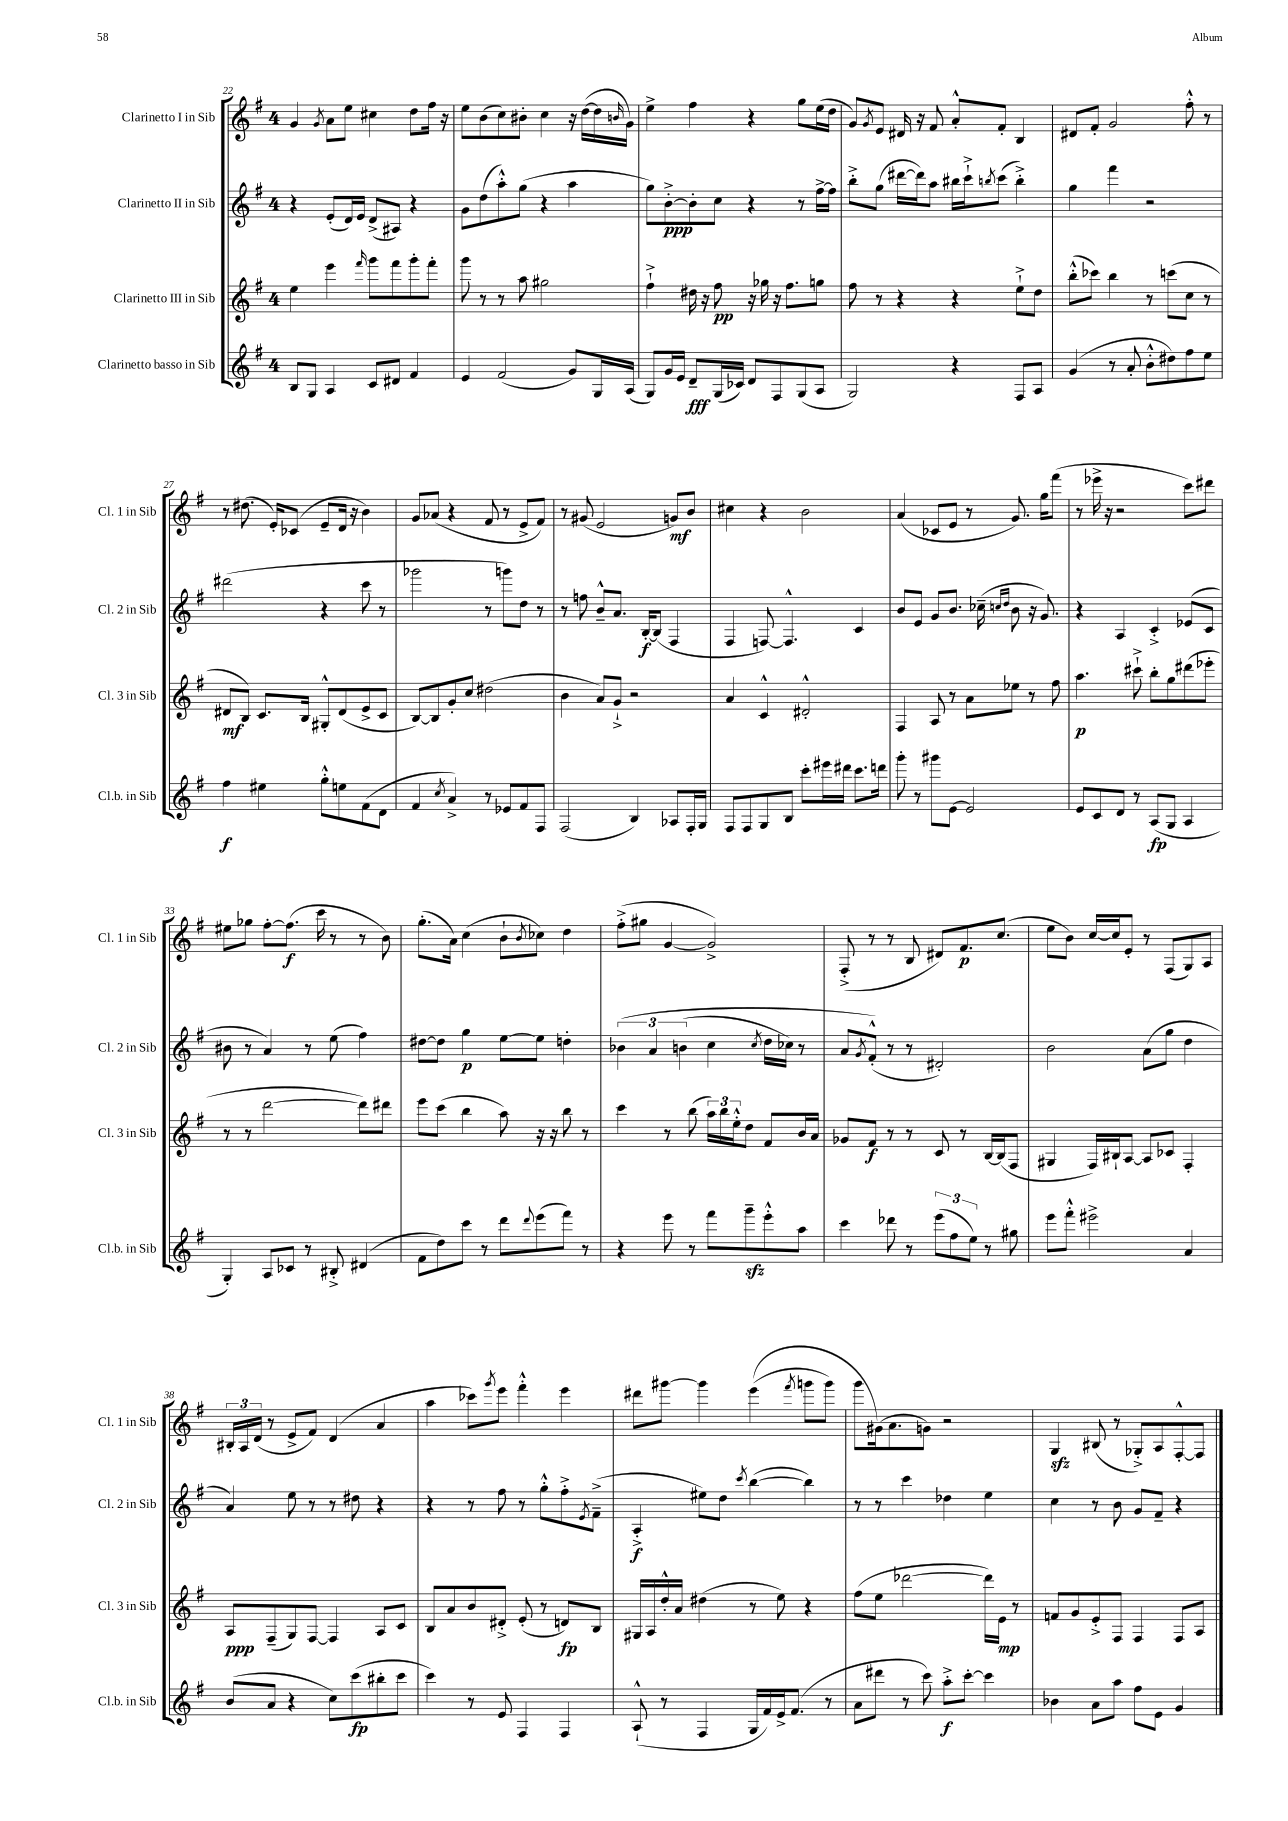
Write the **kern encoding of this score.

**kern	**dynam	**kern	**dynam	**kern	**dynam	**kern	**dynam
*part4	*part4	*part3	*part3	*part2	*part2	*part1	*part1
*staff4	*staff4	*staff3	*staff3	*staff2	*staff2	*staff1	*staff1
*I"Clarinetto basso in Sib	*	*I"Clarinetto III in Sib	*	*I"Clarinetto II in Sib	*	*I"Clarinetto I in Sib	*
*I'Cl.b. in Sib	*	*I'Cl. 3 in Sib	*	*I'Cl. 2 in Sib	*	*I'Cl. 1 in Sib	*
*clefG2	*	*clefG2	*	*clefG2	*	*clefG2	*
*k[f#]	*	*k[f#]	*	*k[f#]	*	*k[f#]	*
*M4/4	*	*M4/4	*	*M4/4	*	*M4/4	*
=22	=22	=22	=22	=22	=22	=22	=22
8B/L	.	4ee\	.	4r	.	4g/	.
8G/J	.	.	.	.	.	.	.
.	.	.	.	.	.	8qg/	.
4A/	.	4eee\	.	(8e'/L	.	8a\L	.
.	.	.	.	16d/L)	.	8ee\J	.
.	.	.	.	16e/JJ	.	.	.
.	.	16qqfff#/	.	.	.	.	.
8c/L	.	8ggg\L	.	(8d^/L	.	4cc#X\	.
8d#X/J	.	8fff#\	.	8A#X/J)	.	.	.
4f#/	.	8ggg'\	.	4r	.	8dd\L	.
.	.	8fff#'\J	.	.	.	16ff#\Jk	.
.	.	.	.	.	.	16r	.
=23	=23	=23	=23	=23	=23	=23	=23
4e/	.	8ggg\	.	8g\L	.	8ee\L	.
.	.	8r	.	(8dd\	.	(8b\	.
(2f#/	.	8r	.	8aa'^^\)	.	8cc\)	.
.	.	8aa\	.	(8gg\J	.	8b#X'\J	.
.	.	2gg#X\	.	4r	.	4cc\	.
8g/L)	.	.	.	4aa\	.	16r	.
.	.	.	.	.	.	([16dd\LL	.
16G/L	.	.	.	.	.	16dd\]	.
.	.	.	.	.	.	16qqbn/	.
(16A/JJ	.	.	.	.	.	16g\JJ)	.
=24	=24	=24	=24	=24	=24	=24	=24
8G/L)	.	4ff#`^\	.	8gg\L)	.	4ee^\	.
16g/L	.	.	.	[8b'^\	ppp	.	.
16e/JJ	.	.	.	.	.	.	.
8d~/L	fff	16dd#X\	.	8b'\]	.	4ff#\	.
.	.	16r	.	.	.	.	.
(16G/L	.	8ff#\	pp	8cc\J	.	.	.
16c-X/JJ)	.	.	.	.	.	.	.
8d/L	.	16r	.	4r	.	4r	.
.	.	16gg-X\	.	.	.	.	.
8F#/	.	16r	.	.	.	.	.
.	.	8.ff#\L	.	.	.	.	.
(8G/	.	.	.	8r	.	8gg\L	.
8A/J	.	8ggn\J	.	[16ff#^\LL	.	(16ee\L	.
.	.	.	.	16ff#\JJ]	.	16dd\JJ	.
=25	=25	=25	=25	=25	=25	=25	=25
2G/)	.	8ff#\	.	8bb'^\L	.	8g/L)	.
.	.	.	.	.	.	8qg/	.
.	.	8r	.	(8gg\J	.	8e/J	.
.	.	4r	.	[16ddd#X\LL	.	16d#X/	.
.	.	.	.	16ddd#\J])	.	16r	.
.	.	.	.	8aa\J	.	8f#/	.
4r	.	4r	.	16bb#X\LL	.	8a'^^/L	.
.	.	.	.	16ccc`^\J	.	.	.
.	.	.	.	8qbbn/	.	.	.
.	.	.	.	(8ccc\J	.	8f#'/J	.
8F#/L	.	8ee`^\L	.	4bb'^\)	.	4B/	.
8A/J	.	8dd\J	.	.	.	.	.
=26	=26	=26	=26	=26	=26	=26	=26
(4g/	.	(8bb'^^\L	.	4gg\	.	8d#X/L	.
.	.	8ccc-X\J)	.	.	.	8f#'/J	.
8r	.	4bb\	.	4fff#\	.	2g/	.
8a'/	.	.	.	.	.	.	.
8b'^^\L	.	8r	.	2r	.	.	.
8dd#X\)	.	(8cccn\L	.	.	.	.	.
8ff#\	.	8cc\J	.	.	.	8ff#'^^\	.
8ee\J	.	8r	.	.	.	8r	.
!!LO:LB:g=z
=27	=27	=27	=27	=27	=27	=27	=27
4ff#\	f	8d#X/L	mf	(2ddd#X\	.	8r	.
.	.	8B/J)	.	.	.	(8.dd#X\	.
4ee#X\	.	8.c/L	.	.	.	.	.
.	.	.	.	.	.	16e'/KL)	.
.	.	.	.	.	.	(8c-X/J	.
.	.	16B/Jk	.	.	.	.	.
8gg'^^\L	.	8G#X'^^/L	.	4r	.	8e~/L	.
8een\	.	(8d#/	.	.	.	16d/Jk	.
.	.	.	.	.	.	16r	.
(8f#\	.	8e^/	.	8ccc\	.	4b\)	.
8d\J	.	8c/J	.	8r	.	.	.
=28	=28	=28	=28	=28	=28	=28	=28
4f#/	.	[8B/L)	.	2ggg-X\	.	8g/L	.
.	.	8B/]	.	.	.	(8a-X/J	.
8qcc/	.	.	.	.	.	.	.
4a^/)	.	8g'/	.	.	.	4r	.
.	.	8cc/J	.	.	.	.	.
8r	.	(2dd#X\	.	8r	.	8f#/	.
8e-X/L	.	.	.	8gggn\L)	.	8r	.
8f#/	.	.	.	8dd\J	.	8e^/L	.
8F#/J	.	.	.	8r	.	8f#/J)	.
=29	=29	=29	=29	=29	=29	=29	=29
(2F#/	.	4b\	.	8r	.	8r	.
.	.	.	.	8ffn\	.	(8g#X/	.
.	.	8a/L)	.	8b~^^/L	.	2e/	.
.	.	8g`^/J	.	8.a/J	.	.	.
4B/)	.	2r	.	.	.	.	.
.	.	.	.	[16B'/KL	f	.	.
.	.	.	.	(8B/J]	.	.	.
8A-X/L	.	.	.	4F#/	.	8gn/L)	mf
16F#'/L	.	.	.	.	.	8b/J	.
16G/JJ	.	.	.	.	.	.	.
=30	=30	=30	=30	=30	=30	=30	=30
8F#/L	.	4a/	.	4F#/	.	4cc#X\	.
8F#/	.	.	.	.	.	.	.
8G/	.	4c^^/	.	[8Fn/)	.	4r	.
8B/J	.	.	.	4.F^^/]	.	.	.
8ccc'\L	.	2d#X'^^/	.	.	.	2b\	.
16eee#X\L	.	.	.	.	.	.	.
16ddd#X\JJ	.	.	.	.	.	.	.
8.ccc\L	.	.	.	4c/	.	.	.
16dddn\Jk	.	.	.	.	.	.	.
=31	=31	=31	=31	=31	=31	=31	=31
8ggg'\	.	4F#/	.	8b/L	.	(4a/	.
8r	.	.	.	8e/J	.	.	.
8ggg#X\L	.	8A/	.	8g/L	.	8c-X/L	.
[8e\J	.	8r	.	8.b/J	.	8e/J	.
2e/]	.	8a\L	.	.	.	8r	.
.	.	.	.	(16cc-X~\	.	.	.
.	.	.	.	16qqccn/LL	.	.	.
.	.	.	.	16qqdd/JJ	.	.	.
.	.	8ee-X\J	.	8b\	.	8.g/)	.
.	.	8r	.	16r	.	.	.
.	.	.	.	8.g/)	.	16gg\KL	.
.	.	8ff#\	.	.	.	(8fff#\J	.
=32	=32	=32	=32	=32	=32	=32	=32
8e/L	.	4.aa\	p	4r	.	8r	.
8c/	.	.	.	.	.	16eee-X^\	.
.	.	.	.	.	.	16r	.
8d/J	.	.	.	4A/	.	2r	.
8r	.	8ccc#X`^\	.	.	.	.	.
(8A/L	fp	8bb'\L	.	4c'^/	.	.	.
8G/J	.	8gg\	.	.	.	.	.
4A/	.	(8ddd#X\	.	(8e-X/L	.	8ccc\L)	.
.	.	8eee-X'\J	.	8c/J	.	8ddd#X\J	.
!!LO:LB:g=z
=33	=33	=33	=33	=33	=33	=33	=33
4G'/)	.	8r	.	8b#X\	.	8ee#X\L	.
.	.	8r	.	8r	.	8gg-X\J	.
8A/L	.	[2ddd\	.	4a/)	.	[8ff#'\L	.
8c-X/J	.	.	.	.	.	(8.ff#\J]	f
8r	.	.	.	8r	.	.	.
.	.	.	.	.	.	16ccc\	.
8B#X'^/	.	.	.	(8ee\	.	8r	.
(4d#X/	.	8ddd\L])	.	4ff#\)	.	8r	.
.	.	8ddd#X\J	.	.	.	8b\)	.
=34	=34	=34	=34	=34	=34	=34	=34
8f#\L	.	8eee\L	.	[8dd#X\L	.	(8.gg'\L	.
8dd\)	.	(8ccc\J	.	8dd#\J]	.	.	.
.	.	.	.	.	.	16a\Jk)	.
8ccc\J	.	4bb\	.	4gg\	p	(4cc\	.
8r	.	.	.	.	.	.	.
8ddd\L	.	8aa\)	.	[8ee\L	.	8b`\L	.
8qqddd/	.	.	.	.	.	8qb/	.
(8eee\	.	16r	.	8ee\J]	.	8cc-X\J)	.
.	.	16r	.	.	.	.	.
8fff#\J)	.	8bb\	.	4ddn'\	.	4dd\	.
8r	.	8r	.	.	.	.	.
=35	=35	=35	=35	=35	=35	=35	=35
4r	.	4ccc\	.	(6b-X\	.	(8ff#'^\L	.
.	.	.	.	.	.	8gg#X\J	.
.	.	.	.	6a/	.	.	.
8eee\	.	8r	.	.	.	[4g/	.
.	.	.	.	(6bn\	.	.	.
8r	.	(8bb\	.	.	.	.	.
8fff#\L	.	24aa\LL)	.	4cc\	.	2g^/])	.
.	.	24bb\	.	.	.	.	.
.	.	24ee'^^\J	.	.	.	.	.
8gggzz~\	.	8dd\J	.	.	.	.	.
.	.	.	.	8qcc/	.	.	.
8eee'^^\	.	8f#/L	.	16dd\LL	.	.	.
.	.	.	.	16cc-X\JJ)	.	.	.
8aa\J	.	16b/L	.	8r	.	.	.
.	.	16a/JJ	.	.	.	.	.
=36	=36	=36	=36	=36	=36	=36	=36
4ccc\	.	8g-X/L	.	8a/L	.	(8F#'^/	.
.	.	.	.	8qg/	.	.	.
.	.	8f#/J	f	(8f#'^^/J)	.	8r	.
8ddd-X\	.	8r	.	8r	.	8r	.
8r	.	8r	.	8r	.	8B/	.
(12eee\L	.	8c/	.	2d#X'/)	.	8d#X/L)	.
12ff#\	.	.	.	.	.	.	.
.	.	8r	.	.	.	8.f#/	p
12ee\J)	.	.	.	.	.	.	.
8r	.	[16B/LL	.	.	.	.	.
.	.	(16B/J]	.	.	.	(8.cc/J	.
8gg#X\	.	8F#/J	.	.	.	.	.
=37	=37	=37	=37	=37	=37	=37	=37
8eee\L	.	4G#X/	.	2b\	.	8ee\L	.
8fff#'^^\J	.	.	.	.	.	8b\J)	.
2eee#X^\	.	16F#/LL)	.	.	.	[16cc/LL	.
.	.	16B#X`/J	.	.	.	16cc/J]	.
.	.	[8A/J	.	.	.	8e'/J	.
.	.	8A/L]	.	(8a\L	.	8r	.
.	.	8c-X/J	.	8gg\J	.	(8F#/L	.
4a/	.	4F#'/	.	4dd\	.	8G/)	.
.	.	.	.	.	.	8A/J	.
!!LO:LB:g=z
=38	=38	=38	=38	=38	=38	=38	=38
(8b/L	.	8A/L	ppp	4a/)	.	24B#X'/LL	.
.	.	.	.	.	.	24A/	.
.	.	.	.	.	.	(24d/JJ	.
8a/J	.	(8F#~/	.	.	.	8r	.
4r	.	8G/)	.	8ee\	.	8e^/L	.
.	.	[8F#/J	.	8r	.	8f#/J)	.
8cc\L)	.	4F#/]	.	8r	.	(4d/	.
(8ccc\	fp	.	.	8dd#X\	.	.	.
8bb#X'\	.	8A/L	.	4r	.	4a/	.
8ccc\J	.	8c/J	.	.	.	.	.
=39	=39	=39	=39	=39	=39	=39	=39
4ccc\)	.	8B/L	.	4r	.	4aa\	.
.	.	8a/	.	.	.	.	.
8r	.	8b/	.	8r	.	8ccc-X\L)	.
.	.	.	.	.	.	8qggg/	.
8e/	.	8d#X'^/J	.	8ff#\	.	8eee\J	.
4F#/	.	(8e'/	.	8r	.	4fff#'^^\	.
.	.	8r	.	8gg'^^\L	.	.	.
4F#/	.	8dn/L)	fp	8ff#'^\	.	4eee\	.
.	.	.	.	8qe/	.	.	.
.	.	8B/J	.	(8f#~^\J	.	.	.
=40	=40	=40	=40	=40	=40	=40	=40
(8A`^^/	.	16G#X/LL	.	4A'^/	f	8ddd#X\L	.
.	.	16A/	.	.	.	.	.
8r	.	16dd'^^/	.	.	.	[8ggg#X\J	.
.	.	16a/JJ	.	.	.	.	.
4F#/	.	(4dd#X\	.	8ee#X\L)	.	4ggg#\]	.
.	.	.	.	8dd\J	.	.	.
.	.	.	.	8qccc/	.	.	.
16G/LL	.	8r	.	([4bb\	.	((4eee\	.
16f#/)	.	.	.	.	.	.	.
16e^/J	.	8ee\)	.	.	.	.	.
(8.f#/J	.	.	.	.	.	.	.
.	.	.	.	.	.	8qfff#/	.
.	.	4r	.	4bb\])	.	8gggn\L	.
8r	.	.	.	.	.	8ggg\J)	.
=41	=41	=41	=41	=41	=41	=41	=41
8a\L	.	(8ff#\L	.	8r	.	8ggg\L	.
8ddd#X\J	.	8ee\J	.	8r	.	(16g#X\k)	.
.	.	.	.	.	.	8.a\	.
8r	.	[2ddd-X\	.	4ccc\	.	.	.
8ccc\)	.	.	.	.	.	8gn\J)	.
8aa'^\L	f	.	.	4dd-X\	.	2r	.
[8ccc'\J	.	.	.	.	.	.	.
4ccc\]	.	16ddd-\LL])	.	4ee\	.	.	.
.	.	16e\JJ	mp	.	.	.	.
.	.	8r	.	.	.	.	.
=42	=42	=42	=42	=42	=42	=42	=42
4b-X\	.	8fn/L	.	4cc\	.	4Gzz/	.
.	.	8g/	.	.	.	.	.
8a\L	.	8e'^/	.	8r	.	(8B#X/	.
8aa\J	.	8F#/J	.	8b\	.	8r	.
8ff#\L	.	4F#/	.	8g/L	.	8G-X'^/L)	.
8e\J	.	.	.	8f#~/J	.	8A/	.
4g/	.	8F#/L	.	4r	.	[8F#'^^/	.
.	.	8A/J	.	.	.	8F#/J]	.
==	==	==	==	==	==	==	==
*-	*-	*-	*-	*-	*-	*-	*-
